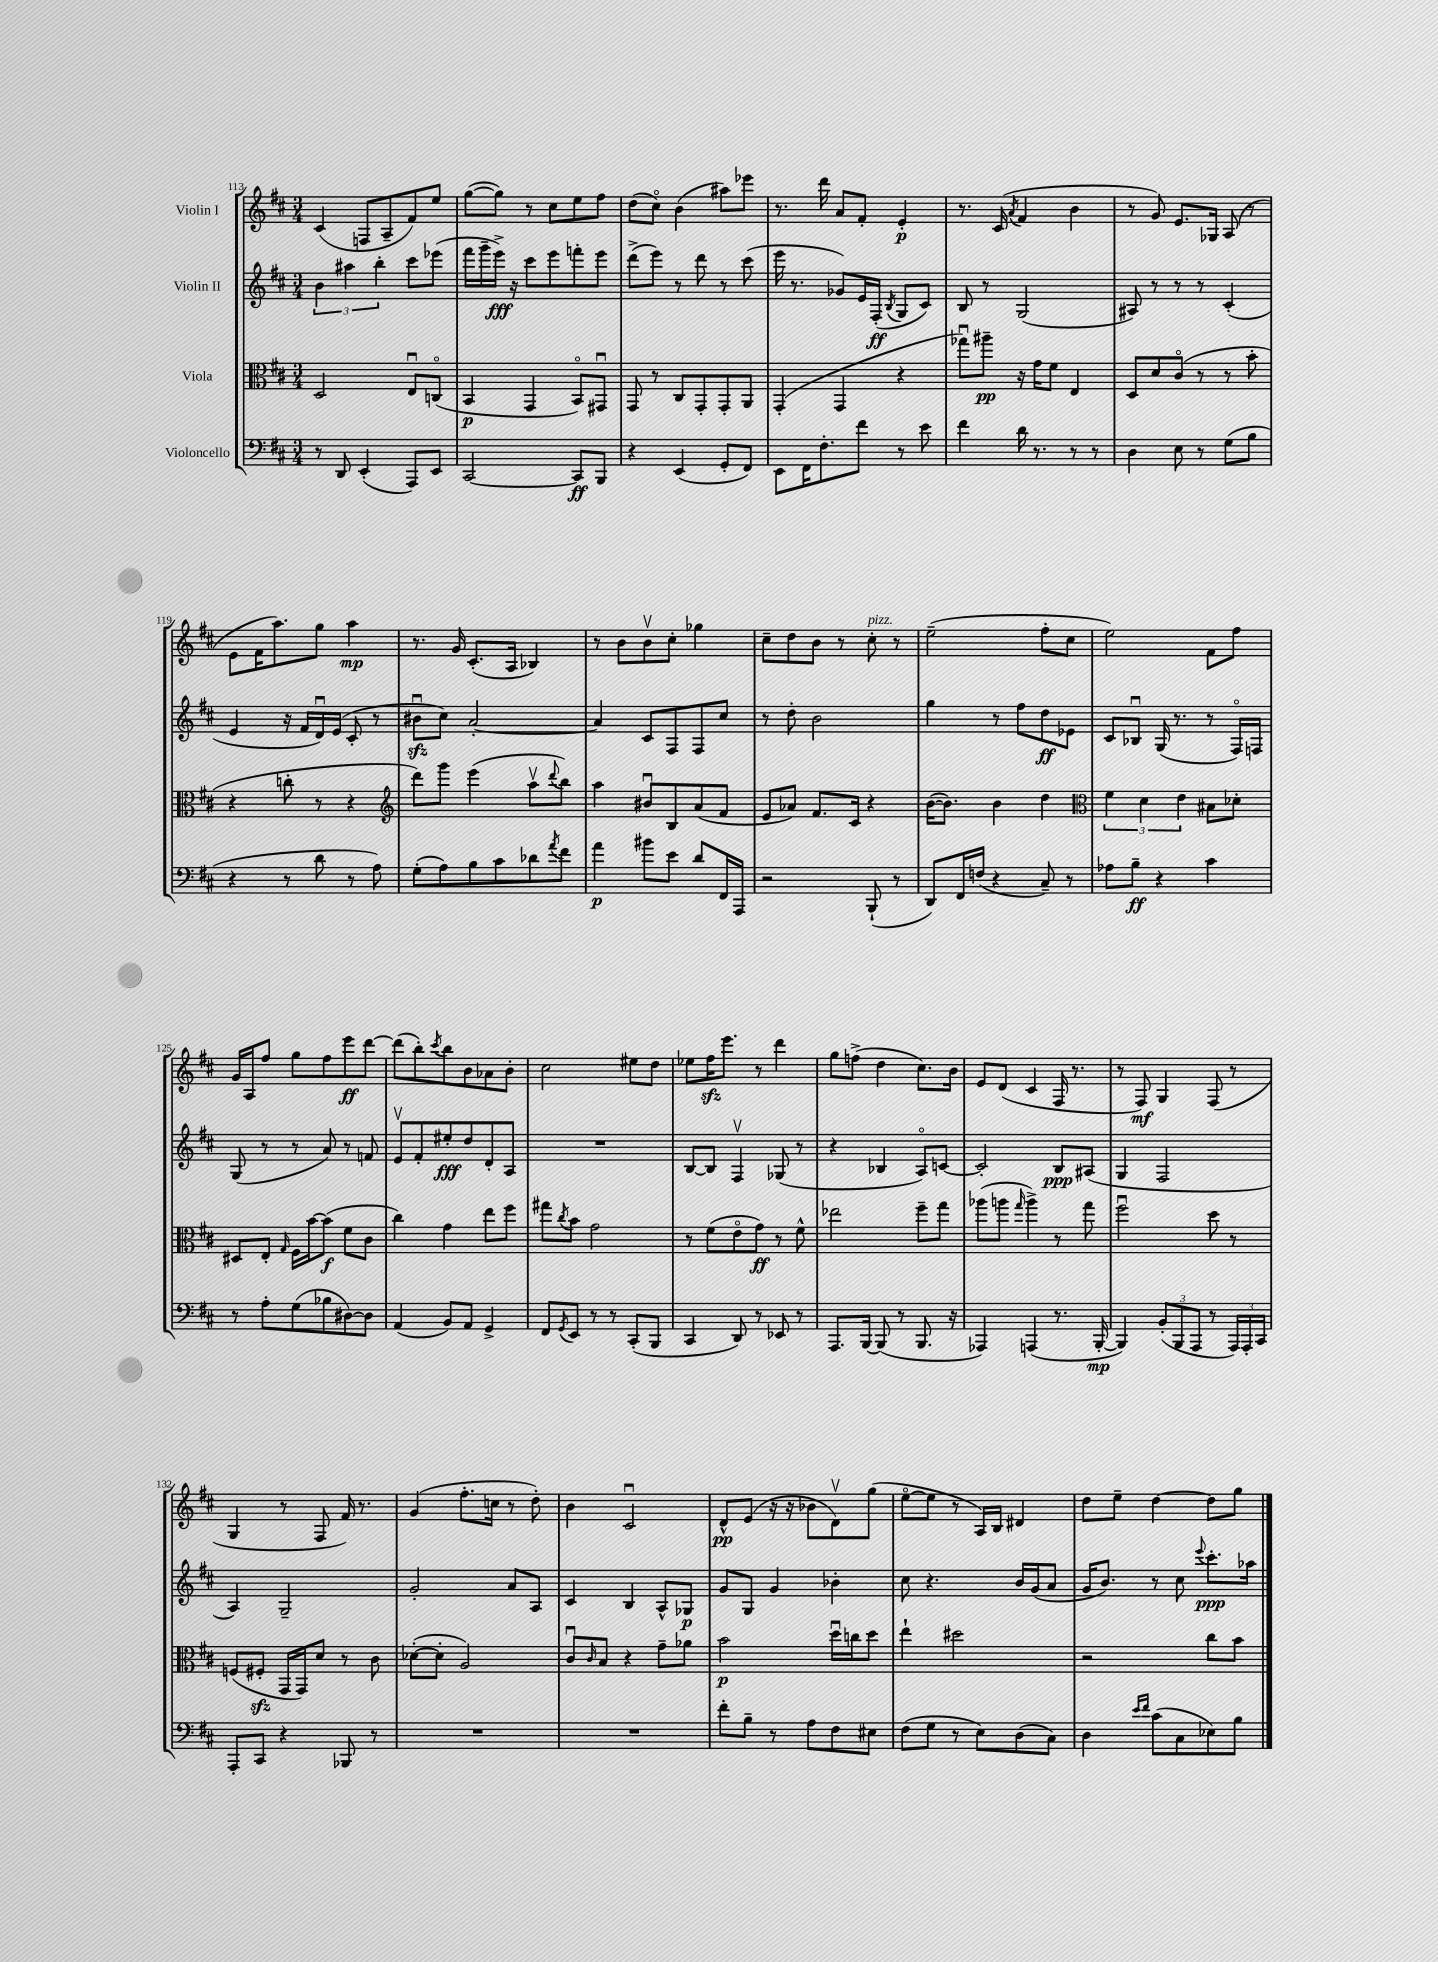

**kern	**dynam	**kern	**dynam	**kern	**dynam	**kern	**dynam
*part4	*part4	*part3	*part3	*part2	*part2	*part1	*part1
*staff4	*staff4	*staff3	*staff3	*staff2	*staff2	*staff1	*staff1
*I"Violoncello	*	*I"Viola	*	*I"Violin II	*	*I"Violin I	*
*clefF4	*	*clefC3	*	*clefG2	*	*clefG2	*
*k[f#c#]	*	*k[f#c#]	*	*k[f#c#]	*	*k[f#c#]	*
*M3/4	*	*M3/4	*	*M3/4	*	*M3/4	*
=113	=113	=113	=113	=113	=113	=113	=113
8r	.	2D/	.	6b\	.	(4c#/	.
8DD/	.	.	.	.	.	.	.
.	.	.	.	6aa#X\	.	.	.
(4EE'/	.	.	.	.	.	8Fn/L	.
.	.	.	.	6bb'\	.	.	.
.	.	.	.	.	.	8A~/	.
8AAA/L)	.	8Eu/L	.	8ccc#\L	.	8f#/)	.
8EE/J	.	(8Cn/J	.	(8eee-X\J	.	8ee/J	.
=114	=114	=114	=114	=114	=114	=114	=114
[2CC#/	.	4BB/	p	16fff#\LL	.	([8gg\L	.
.	.	.	.	16ggg~\	.	.	.
.	.	.	.	16eee^\JJ)	fff	8gg\J])	.
.	.	.	.	16r	.	.	.
.	.	4GG/	.	8ccc#\L	.	8r	.
.	.	.	.	8eee\	.	8cc#\L	.
8CC#/L]	ff	8BB/L)	.	8fffn'\	.	8ee\	.
8BBB/J	.	8GG#Xu/J	.	8eee\J	.	8ff#\J	.
=115	=115	=115	=115	=115	=115	=115	=115
4r	.	8GG/	.	(8ddd^\L	.	(8dd\L	.
.	.	8r	.	8eee\J)	.	8cc#\J)	.
(4EE/	.	8C#/L	.	8r	.	(4b\	.
.	.	8GG'/	.	8ddd\	.	.	.
8GG'/L	.	8GG'/	.	8r	.	8aa#X\L)	.
8FF#/J)	.	8AA/J	.	(8ccc#\	.	8eee-X\J	.
=116	=116	=116	=116	=116	=116	=116	=116
8EE\L	.	(4GG'/	.	16eee\	.	8.r	.
.	.	.	.	8.r	.	.	.
16FF#\K	.	.	.	.	.	.	.
8.F#'\	.	.	.	.	.	16ddd\	.
.	.	4GG/	.	8g-X/L)	.	8a/L	.
8f#\J	.	.	.	16e/L	.	8f#'/J	.
.	.	.	.	(16F#'/JJ	ff	.	.
.	.	.	.	8qB/	.	.	.
8r	.	4r	.	8G/L	.	4e'/	p
8e\	.	.	.	8c#/J)	.	.	.
=117	=117	=117	=117	=117	=117	=117	=117
4f#\	.	8gg-Xu\L)	.	8B/	.	8.r	.
.	.	8aa#X~\J	pp	8r	.	.	.
.	.	.	.	.	.	(16c#/	.
.	.	.	.	.	.	8qa/	.
16d\	.	16r	.	(2G/	.	4f#/	.
8.r	.	16g\KL	.	.	.	.	.
.	.	8f#\J	.	.	.	.	.
8r	.	4E/	.	.	.	4b\	.
8r	.	.	.	.	.	.	.
=118	=118	=118	=118	=118	=118	=118	=118
4D\	.	8D/L	.	8A#X/)	.	8r	.
.	.	8d/	.	8r	.	8g/)	.
8E\	.	(8c#/J	.	8r	.	8.e/L	.
8r	.	8r	.	8r	.	.	.
.	.	.	.	.	.	16G-X/Jk	.
(8G\L	.	8r	.	(4c#'/	.	(8A/	.
8B\J	.	8b'\	.	.	.	8r	.
!!LO:LB:g=z
=119	=119	=119	=119	=119	=119	=119	=119
4r	.	4r	.	4e/	.	8e\L	.
.	.	.	.	.	.	16f#\K	.
.	.	.	.	.	.	8.aa\)	.
8r	.	8ccn'\	.	16r	.	.	.
.	.	.	.	16f#/LL	.	.	.
8d\	.	8r	.	16du/)	.	8gg\J	.
.	.	.	.	(16e/JJ	.	.	.
8r	.	4r	.	8c#'/	.	4aa\	mp
8A\)	.	.	.	8r	.	.	.
=120	=120	=120	=120	=120	=120	=120	=120
*	*	*clefG2	*	*	*	*	*
(8G'\L	.	8ddd\L)	.	8b#Xzzu\L	.	8.r	.
8A\)	.	8ggg\J	.	8cc#\J)	.	.	.
.	.	.	.	.	.	16g/	.
8B\	.	(4eee\	.	[2a'/	.	(8.c#'/L	.
8c#\	.	.	.	.	.	.	.
.	.	.	.	.	.	16A/Jk	.
8d-X\	.	8aav\L	.	.	.	4B-X/)	.
8qa/	.	8qqddd/	.	.	.	.	.
8f#\J	.	8bb\J)	.	.	.	.	.
=121	=121	=121	=121	=121	=121	=121	=121
4a\	p	4aa\	.	4a/]	.	8r	.
.	.	.	.	.	.	8b\L	.
8b#X\L	.	8b#Xu/L	.	8c#/L	.	8bv\	.
8e\J	.	8B/	.	8F#/	.	8cc#'\J	.
8d/L	.	(8a/	.	8F#/	.	4gg-X\	.
16FF#/L	.	8f#/J	.	8cc#/J	.	.	.
16AAA/JJ	.	.	.	.	.	.	.
=122	=122	=122	=122	=122	=122	=122	=122
2r	.	8e/L	.	8r	.	8cc#~\L	.
.	.	8a-X/J)	.	8dd'\	.	8dd\	.
.	.	8.f#/L	.	2b\	.	8b\J	.
.	.	.	.	.	.	8r	.
.	.	16c#/Jk	.	.	.	.	.
!	!	!	!	!	!	!LO:TX:a:i:t=pizz.	!
(8BBB`/	.	4r	.	.	.	8cc#'\	.
8r	.	.	.	.	.	8r	.
=123	=123	=123	=123	=123	=123	=123	=123
8DD/L)	.	([16b\KL	.	4gg\	.	(2ee~\	.
.	.	8.b\J])	.	.	.	.	.
16FF#/L	.	.	.	.	.	.	.
(16Fn/JJ	.	.	.	.	.	.	.
4r	.	4b\	.	8r	.	.	.
.	.	.	.	8ff#\L	.	.	.
8C#~/)	.	4dd\	.	8dd\	ff	8ff#'\L	.
8r	.	.	.	8e-X\J	.	8cc#\J	.
=124	=124	=124	=124	=124	=124	=124	=124
*	*	*clefC3	*	*	*	*	*
8A-X\L	.	6f#\	.	8c#/L	.	2ee\)	.
8B~\J	ff	.	.	8B-Xu/J	.	.	.
.	.	6d\	.	.	.	.	.
4r	.	.	.	(16G/	.	.	.
.	.	.	.	8.r	.	.	.
.	.	6e\	.	.	.	.	.
4c#\	.	8B#X\L	.	8r	.	8f#\L	.
.	.	8d-X'\J	.	16F#/LL)	.	8ff#\J	.
.	.	.	.	16Fn/JJ	.	.	.
!!LO:LB:g=z
=125	=125	=125	=125	=125	=125	=125	=125
8r	.	8D#X/L	.	(8G/	.	16g/LL	.
.	.	.	.	.	.	16A/J	.
8A'\L	.	8E'/J	.	8r	.	8ff#/J	.
.	.	16qqG/	.	.	.	.	.
(8G\	.	16F#\LL	.	8r	.	8gg\L	.
.	.	[16b\J	.	.	.	.	.
8B-X\	.	(8b\J]	f	8a/)	.	8ff#\	.
[8D#X\)	.	8f#\L	.	8r	.	8eee\	ff
8D#\J]	.	8c#\J	.	8fn/	.	[8ddd\J	.
=126	=126	=126	=126	=126	=126	=126	=126
(4AA/	.	4cc#\)	.	8ev/L	.	(8ddd\L]	.
.	.	.	.	8f#'/	.	8bb'\)	.
.	.	.	.	.	.	8qccc#/	.
8BB/L)	.	4g\	.	8ee#X'/	fff	8bb\	.
8AA/J	.	.	.	8dd/	.	8b\	.
4GG^/	.	8ee\L	.	8d'/	.	8a-X\	.
.	.	8ff#\J	.	8A/J	.	8b'\J	.
=127	=127	=127	=127	=127	=127	=127	=127
8FF#/L	.	8gg#X\L	.	2.r	.	2cc#\	.
8qGG/	.	8qcc#/	.	.	.	.	.
8EE/J	.	8b\J	.	.	.	.	.
8r	.	2g\	.	.	.	.	.
8r	.	.	.	.	.	.	.
(8CC#'/L	.	.	.	.	.	8ee#X\L	.
8BBB/J	.	.	.	.	.	8dd\J	.
=128	=128	=128	=128	=128	=128	=128	=128
4CC#/	.	8r	.	[8B/L	.	8ee-X\L	.
.	.	(8f#\L	.	8B/J]	.	16ff#zz\K	.
.	.	.	.	.	.	8.eee\J	.
8DD/)	.	8e\	.	4F#v/	.	.	.
8r	.	8g\J)	ff	.	.	8r	.
8EE-X/	.	8r	.	(8G-X/	.	4ddd\	.
8r	.	8f#^^\	.	8r	.	.	.
=129	=129	=129	=129	=129	=129	=129	=129
8.AAA/L	.	2ee-X\	.	4r	.	8gg\L	.
.	.	.	.	.	.	(8ffn^\J	.
[16BBB/Jk	.	.	.	.	.	.	.
(8BBB/]	.	.	.	4B-X/	.	4dd\	.
8r	.	.	.	.	.	.	.
8.BBB/	.	8ff#~\L	.	8A/L)	.	8.cc#\L)	.
.	.	8gg\J	.	[8cn/J	.	.	.
16r	.	.	.	.	.	16b\Jk	.
=130	=130	=130	=130	=130	=130	=130	=130
4AAA-X/)	.	(8aa-X\L	.	2c'/]	.	8e/L	.
.	.	8aan\J	.	.	.	(8d/J	.
.	.	16qqgg/	.	.	.	.	.
(4AAAn/	.	4aa^\)	.	.	.	4c#/	.
8.r	.	8r	.	8B/L	ppp	16F#/	.
.	.	.	.	.	.	8.r	.
.	.	8gg\	.	(8A#X/J	.	.	.
[16BBB'/	mp	.	.	.	.	.	.
=131	=131	=131	=131	=131	=131	=131	=131
4BBB/])	.	2ff#u\	.	4G/	.	8r	.
.	.	.	.	.	.	8F#/)	mf
(12BB'/L	.	.	.	2F#/	.	4G/	.
12BBB/	.	.	.	.	.	.	.
12AAA/J	.	.	.	.	.	.	.
8r	.	8dd\	.	.	.	(8F#/	.
24AAA/LL)	.	8r	.	.	.	8r	.
24AAA'/	.	.	.	.	.	.	.
24CC#/JJ	.	.	.	.	.	.	.
!!LO:LB:g=z
=132	=132	=132	=132	=132	=132	=132	=132
8AAA'/L	.	(8Fn/L	.	4A/)	.	4G/	.
8CC#/J	.	8F#Xzz'/J	.	.	.	.	.
4r	.	16GG/LL	.	2G~/	.	8r	.
.	.	16GG/J)	.	.	.	.	.
.	.	8d/J	.	.	.	8F#/	.
8BBB-X/	.	8r	.	.	.	16f#/)	.
.	.	.	.	.	.	8.r	.
8r	.	8c#\	.	.	.	.	.
=133	=133	=133	=133	=133	=133	=133	=133
2.r	.	([8d-X'\L	.	2g'/	.	(4g/	.
.	.	8d-'\J]	.	.	.	.	.
.	.	2A/)	.	.	.	8.ff#'\L	.
.	.	.	.	.	.	16ccn\Jk	.
.	.	.	.	8a/L	.	8r	.
.	.	.	.	8A/J	.	8dd'\)	.
=134	=134	=134	=134	=134	=134	=134	=134
2.r	.	8c#u/L	.	4c#/	.	4b\	.
.	.	16qqc#/	.	.	.	.	.
.	.	8B/J	.	.	.	.	.
.	.	4r	.	4B/	.	2c#u/	.
.	.	8g~\L	.	8A^^/L	.	.	.
.	.	8a-X\J	.	8G-X/J	p	.	.
=135	=135	=135	=135	=135	=135	=135	=135
8f#'\L	.	2b\	p	8g/L	.	8d^^/L	pp
8B~\J	.	.	.	8G/J	.	(8e/J	.
8r	.	.	.	4g/	.	16r	.
.	.	.	.	.	.	16r	.
8A\L	.	.	.	.	.	8b-X\L	.
8F#\	.	16ddu\LL	.	4b-X'\	.	8dv\)	.
.	.	16ccn\J	.	.	.	.	.
8E#X\J	.	8dd\J	.	.	.	(8gg\J	.
=136	=136	=136	=136	=136	=136	=136	=136
(8F#\L	.	4ee`\	.	8cc#\	.	[8ee\L	.
8G\J	.	.	.	4.r	.	8ee\J]	.
8r	.	2dd#X\	.	.	.	8r	.
8E\L)	.	.	.	.	.	16A/LL)	.
.	.	.	.	.	.	16B/JJ	.
(8D\	.	.	.	16b/LL	.	4d#X/	.
.	.	.	.	(16g/J	.	.	.
8C#\J)	.	.	.	8a/J	.	.	.
=137	=137	=137	=137	=137	=137	=137	=137
4D\	.	2r	.	16g/KL	.	8dd\L	.
.	.	.	.	8.b/J)	.	.	.
.	.	.	.	.	.	8ee~\J	.
16qqe/LL	.	.	.	.	.	.	.
16qqf#/JJ	.	.	.	.	.	.	.
(8c#\L	.	.	.	8r	.	[4dd\	.
8C#\	.	.	.	8cc#\	.	.	.
.	.	.	.	8qqeee/	.	.	.
8E-X\)	.	8cc#\L	.	8.ccc#'\L	ppp	8dd\L]	.
8B\J	.	8b\J	.	.	.	8gg\J	.
.	.	.	.	16aa-X\Jk	.	.	.
==	==	==	==	==	==	==	==
*-	*-	*-	*-	*-	*-	*-	*-
